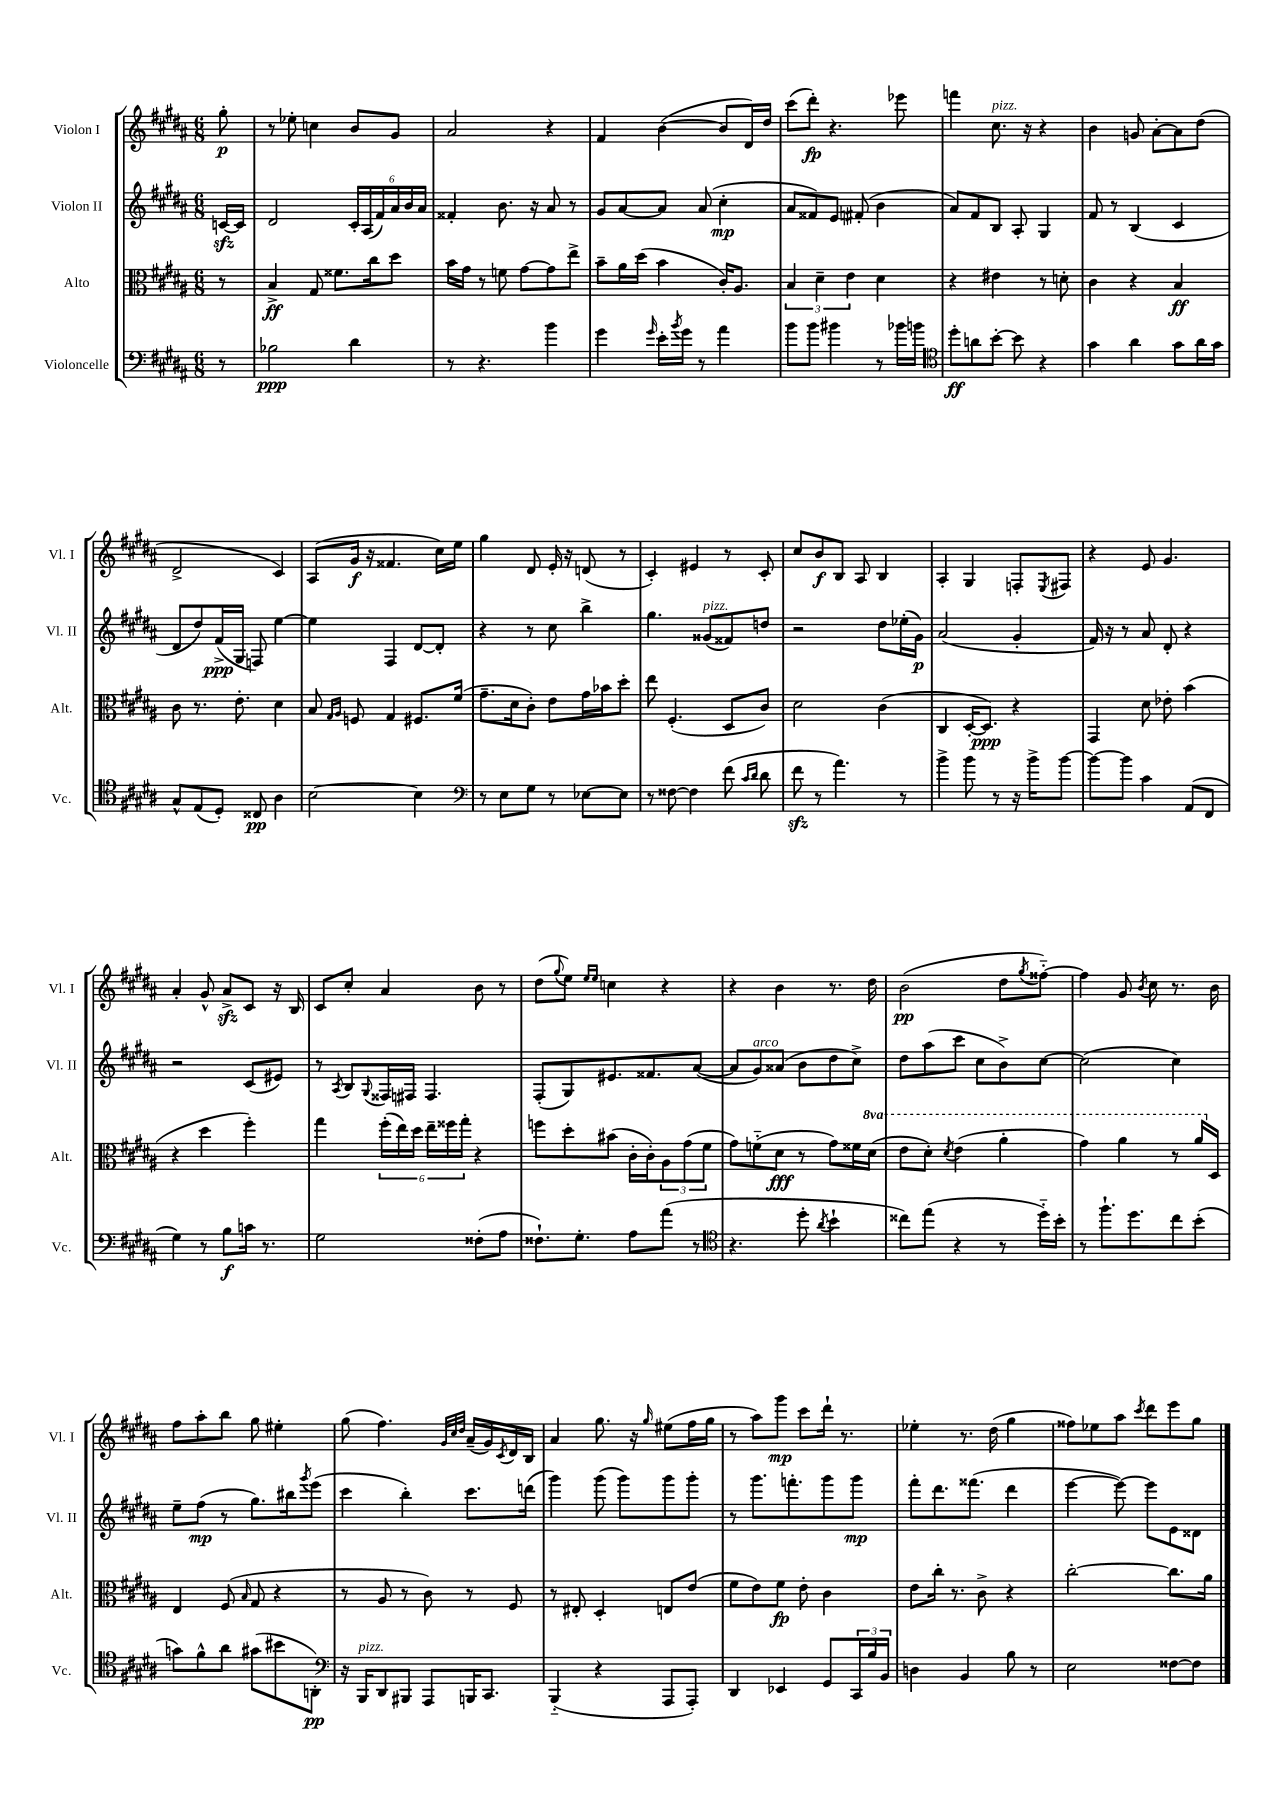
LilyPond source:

<<
\new StaffGroup <<
\new Staff = "s0" \with { instrumentName = "Violon I" shortInstrumentName = "Vl. I" } {
    \clef treble \key b \major \numericTimeSignature \time 6/8 \partial 8
    gis''8-.\p |
    r8 ees''8-. c''4 b'8 gis'8 |
    ais'2 r4 |
    fis'4 b'4~( b'8 dis'16) dis''16 |
    cis'''8( dis'''8-.\fp) r4. ees'''8 |
    f'''4 cis''8.^\markup { \italic "pizz." } r16 r4 |
    b'4 g'8 ais'8~-. ais'8 dis''8( |
    dis'2-> cis'4) |
    ais8( gis'16\f r16 fisis'4. cis''16) e''16 |
    gis''4 dis'8 e'16-. r16 d'8( r8 |
    cis'4-.) eis'4 r8 cis'8-. |
    cis''8 b'8\f b8 ais8 b4 |
    ais4-. gis4 f8-. \acciaccatura { e8 } fis8 |
    r4 e'8 gis'4. |
    ais'4-. gis'8-^ ais'8->\sfz cis'8 r16 b16 |
    cis'8 cis''8-. ais'4 b'8 r8 |
    dis''8( \appoggiatura { gis''8 } e''8) \grace { e''16 e''16 } c''4 r4 |
    r4 b'4 r8. dis''16 |
    b'2\pp( dis''8 \acciaccatura { gis''8 } fisis''8~-_) |
    fisis''4 gis'8 \acciaccatura { b'8 } cis''8 r8. b'16 |
    fis''8 ais''8-. b''8 gis''8 eis''4-. |
    gis''8( fis''4.) \grace { gis'32 cis''32 dis''32 } ais'16--( gis'16) \acciaccatura { cis'8 } dis'16 b16 |
    ais'4 gis''8. r16 \grace { gis''16 } eis''8( fis''16 gis''16 |
    r8 ais''8) gis'''8\mp cis'''8 dis'''16-! r8. |
    ees''4-. r8. dis''16( gis''4 |
    fisis''8) ees''8 ais''8 \acciaccatura { cis'''8 } dis'''8 e'''8 gis''8 \bar "|." |
}
\new Staff = "s1" \with { instrumentName = "Violon II" shortInstrumentName = "Vl. II" } {
    \clef treble \key b \major \numericTimeSignature \time 6/8 \partial 8
    c'16~\sfz c'16 |
    dis'2 \tuplet 6/4 { cis'16-. ais16( fis'16) ais'16 b'16 ais'16 } |
    fisis'4-. b'8. r16 ais'8 r8 |
    gis'8 ais'8~ ais'8 ais'8( cis''4-.\mp |
    ais'8 fisis'8) e'8 fis'8-.( b'4 |
    ais'8) fis'8 b8 ais8-. gis4 |
    fis'8 r8 b4( cis'4 |
    dis'8 dis''8) fis'16->\ppp( gis16 f8) e''4~ |
    e''4 fis4 dis'8~ dis'8-. |
    r4 r8 cis''8 b''4-> |
    gis''4. gisis'8^\markup { \italic "pizz." }( fisis'8) d''8 |
    r2 dis''8 ees''16-.( gis'16\p) |
    ais'2( gis'4-. |
    fis'16) r16 r8 ais'8 dis'8-. r4 |
    r2 cis'8( eis'8) |
    r8 \acciaccatura { ais8 } b8 \appoggiatura { gis8 } fisis16 fis16 fis4. |
    fis8-.( gis8) eis'8. fisis'8. ais'8~( |
    ais'8 gis'8^\markup { \italic "arco" }) aisis'8( b'8 dis''8 cis''8->) |
    dis''8 ais''8( cis'''8 cis''8 b'8->) cis''8~ |
    cis''2( cis''4) |
    e''8-- fis''8\mp( r8 gis''8.) bis''16 \acciaccatura { gis'''8 } e'''8( |
    cis'''4 b''4-.) cis'''8. d'''16( |
    gis'''4) gis'''8( gis'''8) gis'''8 gis'''8-. |
    r8 gis'''8. f'''8.-. gis'''8 gis'''8\mp |
    fis'''8-. dis'''8. fisis'''8.( dis'''4 |
    e'''4~ e'''8~) e'''8 e'8 disis'8 \bar "|." |
}
\new Staff = "s2" \with { instrumentName = "Alto" shortInstrumentName = "Alt." } {
    \clef alto \key b \major \numericTimeSignature \time 6/8 \set Staff.ottavationMarkups = #ottavation-simple-ordinals \partial 8
    r8 |
    b4->\ff gis8 fisis'8. cis''16 dis''8 |
    b'16 gis'16 r8 f'8 gis'8~ gis'8 e''8-> |
    b'8-- ais'16 dis''16( b'4 cis'16-.) ais8. |
    \tuplet 3/2 { b4 dis'4-- e'4 } dis'4 |
    r4 eis'4 r8 d'8-. |
    cis'4 r4 b4\ff |
    cis'8 r8. e'8.-. dis'4 |
    b8 \grace { gis16 ais16 } f8 gis4 fis8. fis'16( |
    gis'8.-- dis'16 cis'8-.) e'8 gis'16 bes'16 dis''8-. |
    e''8 fis4.-.( dis8 cis'8) |
    dis'2 cis'4( |
    cis4 dis16~-. dis8.\ppp) r4 |
    gis,4 dis'8 ees'8-. b'4( |
    r4 dis''4 fis''4-.) |
    gis''4 \tuplet 6/4 { fis''16-.( e''16) dis''16 e''16-- fisis''16 gis''16-. } r4 |
    f''8 dis''8-. bis'8( cis'16-. cis'16-.) \tuplet 3/2 { ais8 gis'8( fis'8 } |
    gis'8) f'8-_( dis'8\fff r8 gis'8) fisis'16 \ottava #1 dis''16( |
    e''8 dis''8-.) \acciaccatura { dis''8 } e''4( ais''4-. |
    gis''4) ais''4 r8 ais''16 \ottava #0 dis16 |
    e4 fis8( \grace { b16 } gis8 r4 |
    r8 ais8 r8 cis'8) r8 fis8 |
    r8 eis8-. dis4-. e8 e'8( |
    fis'8 e'8) fis'8\fp e'8-. cis'4 |
    e'8 cis''16-. r8. cis'8-> r4 |
    cis''2~-. cis''8. ais'16 \bar "|." |
}
\new Staff = "s3" \with { instrumentName = "Violoncelle" shortInstrumentName = "Vc." } {
    \clef bass \key b \major \numericTimeSignature \time 6/8 \partial 8
    r8 |
    bes2\ppp dis'4 |
    r8 r4. b'4 |
    gis'4 \grace { gis'16 } e'16-. \acciaccatura { b'8 } gis'16 r8 ais'4 |
    b'8 b'8 bis'4 r8 bes'16 b'16 |
    \clef tenor dis''8-.\ff a'8 b'8~-. b'8 r4 |
    gis'4 ais'4 gis'8 ais'16 gis'16 |
    gis8-^ e8( dis8-.) cisis8\pp ais4 |
    b2~ b4 |
    \clef bass r8 e8 gis8 r8 ees8~ ees8 |
    r8 fisis8~ fisis4 fis'8( \grace { cis'16 dis'16 } dis'8 |
    fis'8\sfz r8 ais'4.) r8 |
    b'4-> b'8 r8 r16 b'16-> b'8~ |
    b'8~ b'8 cis'4 ais,8( fis,8 |
    gis4) r8 b8\f c'16 r8. |
    gis2 fisis8-.( ais8 |
    fisis8.-!) gis8.-. ais8 ais'8( r8 |
    \clef tenor r4. dis''8-. \acciaccatura { ais'8 } b'4-! |
    cisis''8) e''8( r4 r8 dis''16-_) b'16-. |
    r8 fis''8.-! dis''8. cis''8 b'8-.( |
    g'8) fis'8-^ ais'8 gis'8( bis'8 a,8-.\pp) |
    \clef bass r16 b,,16^\markup { \italic "pizz." } dis,8 bis,,8 ais,,8 b,,16 cis,8. |
    b,,4-_( r4 ais,,8 ais,,8-.) |
    dis,4 ees,4 gis,8 \tuplet 3/2 { cis,16 b16 b,16 } |
    d4 b,4 b8 r8 |
    e2 fisis8~ fisis8 \bar "|." |
}
>>
>>
\layout { \context { \Score \remove "Bar_number_engraver" } }
